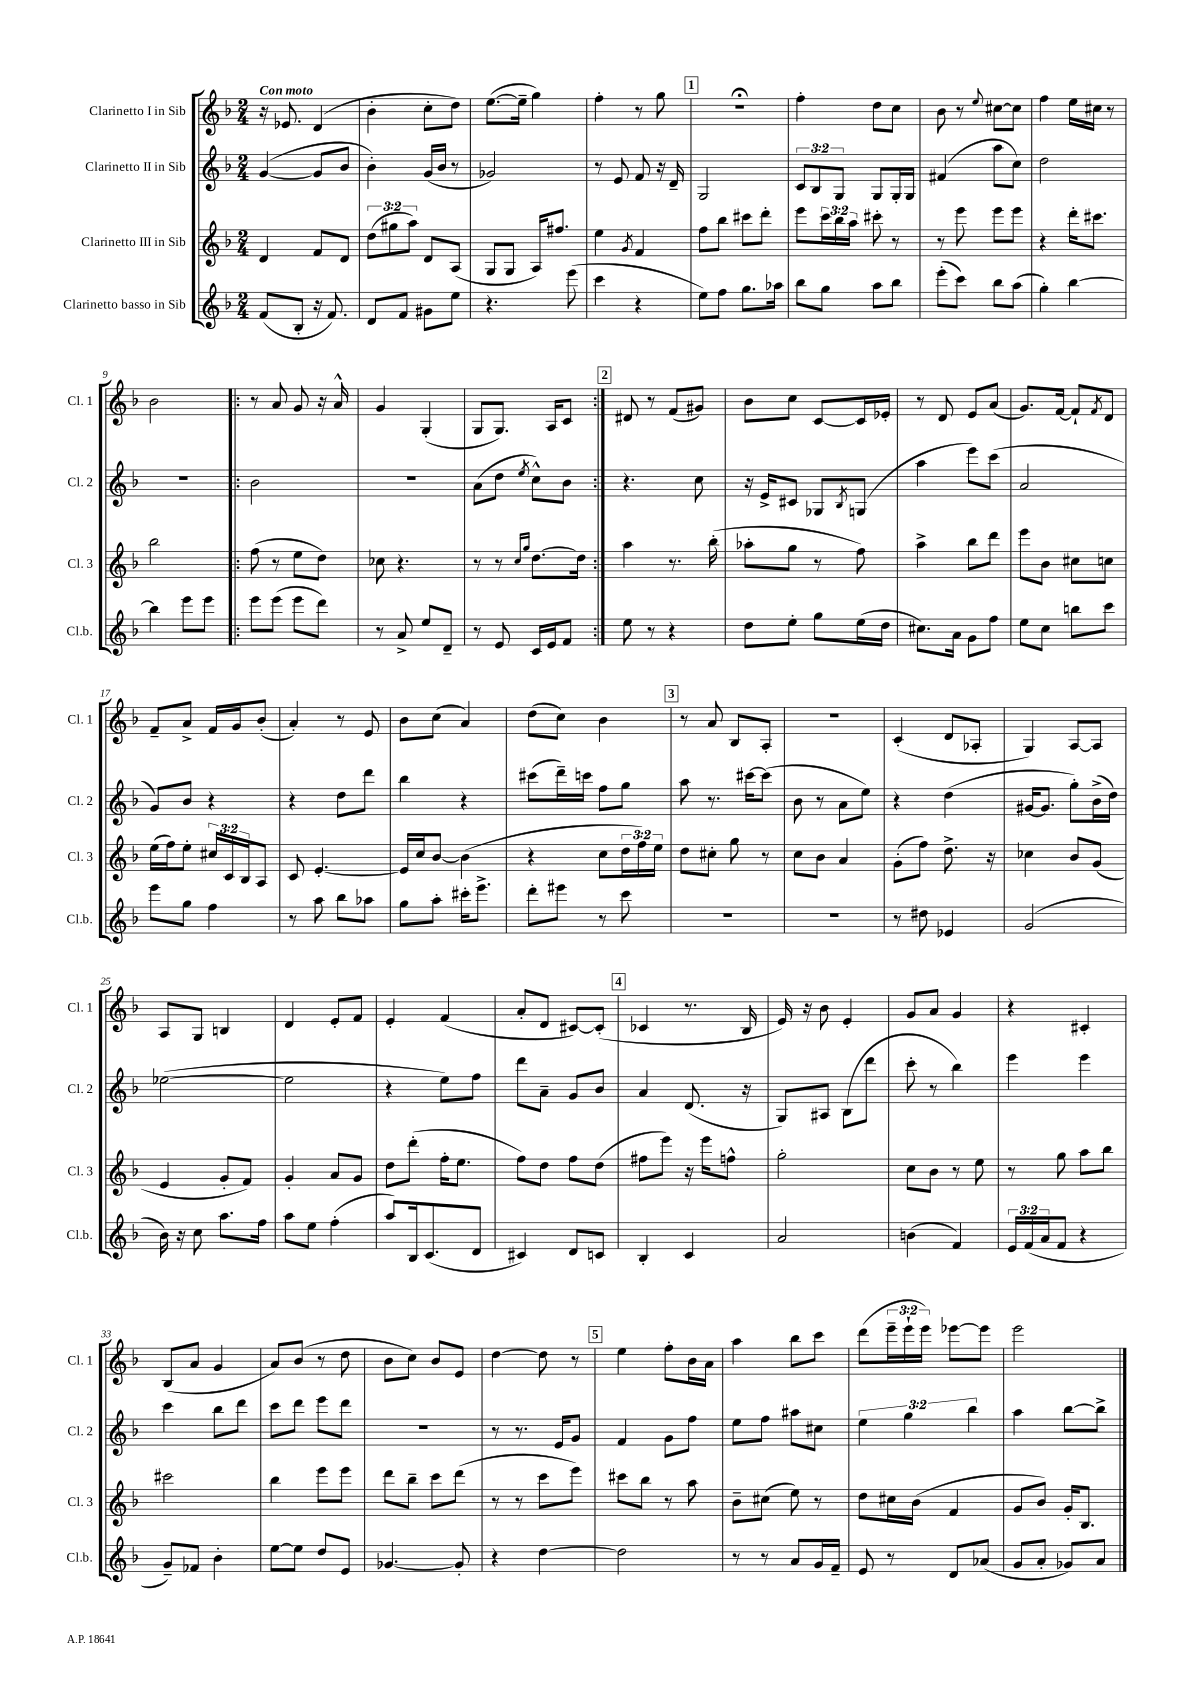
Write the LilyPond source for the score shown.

<<
\new StaffGroup <<
\new Staff = "s0" \with { instrumentName = "Clarinetto I in Sib" shortInstrumentName = "Cl. 1" } {
    \clef treble \key f \major \numericTimeSignature \time 2/4 \override Staff.TupletNumber.text = #tuplet-number::calc-fraction-text \tempo "Con moto"
    r16 ees'8. d'4( |
    bes'4-. c''8-. d''8) |
    e''8.~( e''16-- g''4) |
    f''4-. r8 g''8 |
    \mark \markup { \box "1" } r2\fermata |
    f''4-. d''8 c''8 |
    bes'8 r8 \appoggiatura { e''8 } cis''8~ cis''8 |
    f''4 e''16 cis''16 r8 |
    bes'2 |
    \repeat volta 2 { r8 a'8 g'8 r16 a'16-^ |
    g'4 g4-.( |
    g8 g8.) a16 c'8 | }
    \mark \markup { \box "2" } dis'8 r8 f'8( gis'8) |
    bes'8 c''8 c'8~ c'16 ees'16-. |
    r8 d'8 e'8 a'8( |
    g'8.) f'16~ f'8-! \acciaccatura { f'8 } d'8 |
    f'8-- a'8-> f'16 g'16 bes'8-.( |
    a'4-.) r8 e'8 |
    bes'8 c''8( a'4) |
    d''8( c''8) bes'4 |
    \mark \markup { \box "3" } r8 a'8 bes8 a8-. |
    R2 |
    c'4-.( d'8 aes8-. |
    g4) a8~ a8 |
    a8 g8 b4 |
    d'4 e'8-. f'8 |
    e'4-. f'4( |
    a'8-. d'8 cis'8~) cis'8-.( |
    \mark \markup { \box "4" } ces'4 r8. bes16 |
    e'16) r16 bes'8 e'4-. |
    g'8 a'8 g'4 |
    r4 cis'4-. |
    bes8( a'8 g'4 |
    a'8) bes'8( r8 d''8 |
    bes'8 c''8) bes'8 e'8 |
    d''4~ d''8 r8 |
    \mark \markup { \box "5" } e''4 f''8-. bes'16 a'16 |
    a''4 bes''8 c'''8 |
    d'''8( \tuplet 3/2 { e'''16-- e'''16-! e'''16) } ees'''8~ ees'''8 |
    e'''2 \bar "|." |
}
\new Staff = "s1" \with { instrumentName = "Clarinetto II in Sib" shortInstrumentName = "Cl. 2" } {
    \clef treble \key f \major \numericTimeSignature \time 2/4 \override Staff.TupletNumber.text = #tuplet-number::calc-fraction-text
    g'4~( g'8 bes'8 |
    bes'4-.) g'16( bes'16 r8 |
    ges'2) |
    r8 e'8 f'8 r16 d'16-- |
    \mark \markup { \box "1" } g2 |
    \tuplet 3/2 { c'8 bes8 g8 } g8 g16-. g16 |
    fis'4( a''8 c''8) |
    d''2 |
    R2 |
    \repeat volta 2 { bes'2 |
    r2 |
    a'8( d''8 \acciaccatura { e''8 } c''8-^) bes'8 | }
    \mark \markup { \box "2" } r4. c''8 |
    r16 e'16-> cis'8 ges8 \acciaccatura { bes8 } g8( |
    a''4 e'''8) c'''8( |
    a'2 |
    g'8) bes'8 r4 |
    r4 d''8 d'''8 |
    bes''4 r4 |
    cis'''8( d'''16--) c'''16 f''8 g''8 |
    \mark \markup { \box "3" } a''8 r8. cis'''16~ cis'''8( |
    bes'8 r8 a'8 e''8) |
    r4 d''4( |
    gis'16~ gis'8. g''8-.) bes'16->( d''16) |
    ees''2~( |
    ees''2 |
    r4 e''8) f''8 |
    d'''8 a'8-- g'8 bes'8 |
    \mark \markup { \box "4" } a'4 d'8.( r16 |
    g8) ais8 bes8( d'''8 |
    c'''8-. r8 bes''4) |
    e'''4 e'''4 |
    c'''4 bes''8 d'''8 |
    c'''8 d'''8 e'''8 d'''8 |
    r2 |
    r8 r8. e'16 g'8 |
    \mark \markup { \box "5" } f'4 g'8 f''8 |
    e''8 f''8 ais''8 cis''8 |
    \tuplet 3/2 { e''4 g''4 bes''4 } |
    a''4 bes''8~ bes''8-> \bar "|." |
}
\new Staff = "s2" \with { instrumentName = "Clarinetto III in Sib" shortInstrumentName = "Cl. 3" } {
    \clef treble \key f \major \numericTimeSignature \time 2/4 \override Staff.TupletNumber.text = #tuplet-number::calc-fraction-text
    d'4 f'8 d'8 |
    \tuplet 3/2 { d''8( gis''8 a''8) } d'8 a8( |
    g8 g8 a16) fis''8. |
    e''4 \acciaccatura { g'8 } f'4 |
    \mark \markup { \box "1" } f''8 bes''8 cis'''8 d'''8-. |
    e'''8 \tuplet 3/2 { c'''16 bes''16 a''16 } cis'''8-. r8 |
    r8 e'''8 e'''8 e'''8 |
    r4 d'''16-. cis'''8. |
    bes''2 |
    \repeat volta 2 { f''8( r8 e''8 d''8) |
    ces''8 r4. |
    r8 r8 \grace { c''16 g''16 } d''8.~ d''16 | }
    \mark \markup { \box "2" } a''4 r8. bes''16-.( |
    aes''8-. g''8 r8 f''8) |
    a''4-> bes''8 d'''8 |
    e'''8 bes'8 cis''8 c''8 |
    e''16( f''16) e''8-. \tuplet 3/2 { cis''16 c'16 bes16 } a8 |
    c'8 e'4.~-. |
    e'16 c''16 bes'8~ bes'4( |
    r4 c''8 \tuplet 3/2 { d''16 f''16) e''16 } |
    \mark \markup { \box "3" } d''8 cis''8-. g''8 r8 |
    c''8 bes'8 a'4 |
    g'8-.( f''8) d''8.-> r16 |
    ces''4 bes'8 g'8( |
    e'4 g'8-. f'8) |
    g'4-. a'8 g'8 |
    d''8 d'''8-.( f''16-. e''8. |
    f''8) d''8 f''8 d''8( |
    \mark \markup { \box "4" } fis''8 e'''8) r16 e'''16 f''8-^ |
    g''2-. |
    c''8 bes'8 r8 e''8 |
    r8 g''8 a''8 bes''8 |
    cis'''2 |
    bes''4 e'''8 e'''8 |
    d'''8 bes''8-- c'''8 d'''8( |
    r8 r8 c'''8 e'''8) |
    \mark \markup { \box "5" } cis'''8 bes''8 r8 a''8 |
    bes'8-- cis''8( e''8) r8 |
    d''8 cis''16 bes'16( f'4 |
    g'8 bes'8) g'16-. bes8. \bar "|." |
}
\new Staff = "s3" \with { instrumentName = "Clarinetto basso in Sib" shortInstrumentName = "Cl.b." } {
    \clef treble \key f \major \numericTimeSignature \time 2/4 \override Staff.TupletNumber.text = #tuplet-number::calc-fraction-text
    f'8( bes8-. r16 f'8.) |
    d'8 f'8 gis'8 e''8 |
    r4. e'''8( |
    c'''4 r4 |
    \mark \markup { \box "1" } e''8) f''8 g''8. aes''16 |
    bes''8 g''8 a''8 bes''8 |
    e'''8-.( c'''8) bes''8 a''8( |
    g''4-.) bes''4~ |
    bes''4 e'''8 e'''8 |
    \repeat volta 2 { e'''8 e'''8( e'''8 d'''8) |
    r8 a'8-> e''8 d'8-- |
    r8 e'8 c'16 e'16 f'8 | }
    \mark \markup { \box "2" } e''8 r8 r4 |
    d''8 e''8-. g''8 e''16( d''16 |
    cis''8.) a'16 g'8 f''8 |
    e''8 c''8 b''8 c'''8 |
    e'''8 g''8 f''4 |
    r8 a''8 bes''8 aes''8 |
    g''8 a''8-. cis'''16-. e'''8.-> |
    d'''8-. eis'''8 r8 c'''8 |
    \mark \markup { \box "3" } R2 |
    R2 |
    r8 dis''8 ees'4 |
    g'2( |
    bes'16) r16 c''8 a''8. f''16 |
    a''8 e''8 f''4-.( |
    a''8) bes16 c'8.( d'8 |
    cis'4) d'8 c'8 |
    \mark \markup { \box "4" } bes4-. c'4 |
    a'2 |
    b'4( f'4) |
    \tuplet 3/2 { e'16 f'16( a'16 } f'8 r4 |
    g'8--) fes'8 bes'4-. |
    e''8~ e''8 d''8 e'8 |
    ges'4.~ ges'8-. |
    r4 d''4~ |
    \mark \markup { \box "5" } d''2 |
    r8 r8 a'8 g'16 f'16-- |
    e'8 r8 d'8 aes'8( |
    g'8 a'8-. ges'8) a'8 \bar "|." |
}
>>
>>
